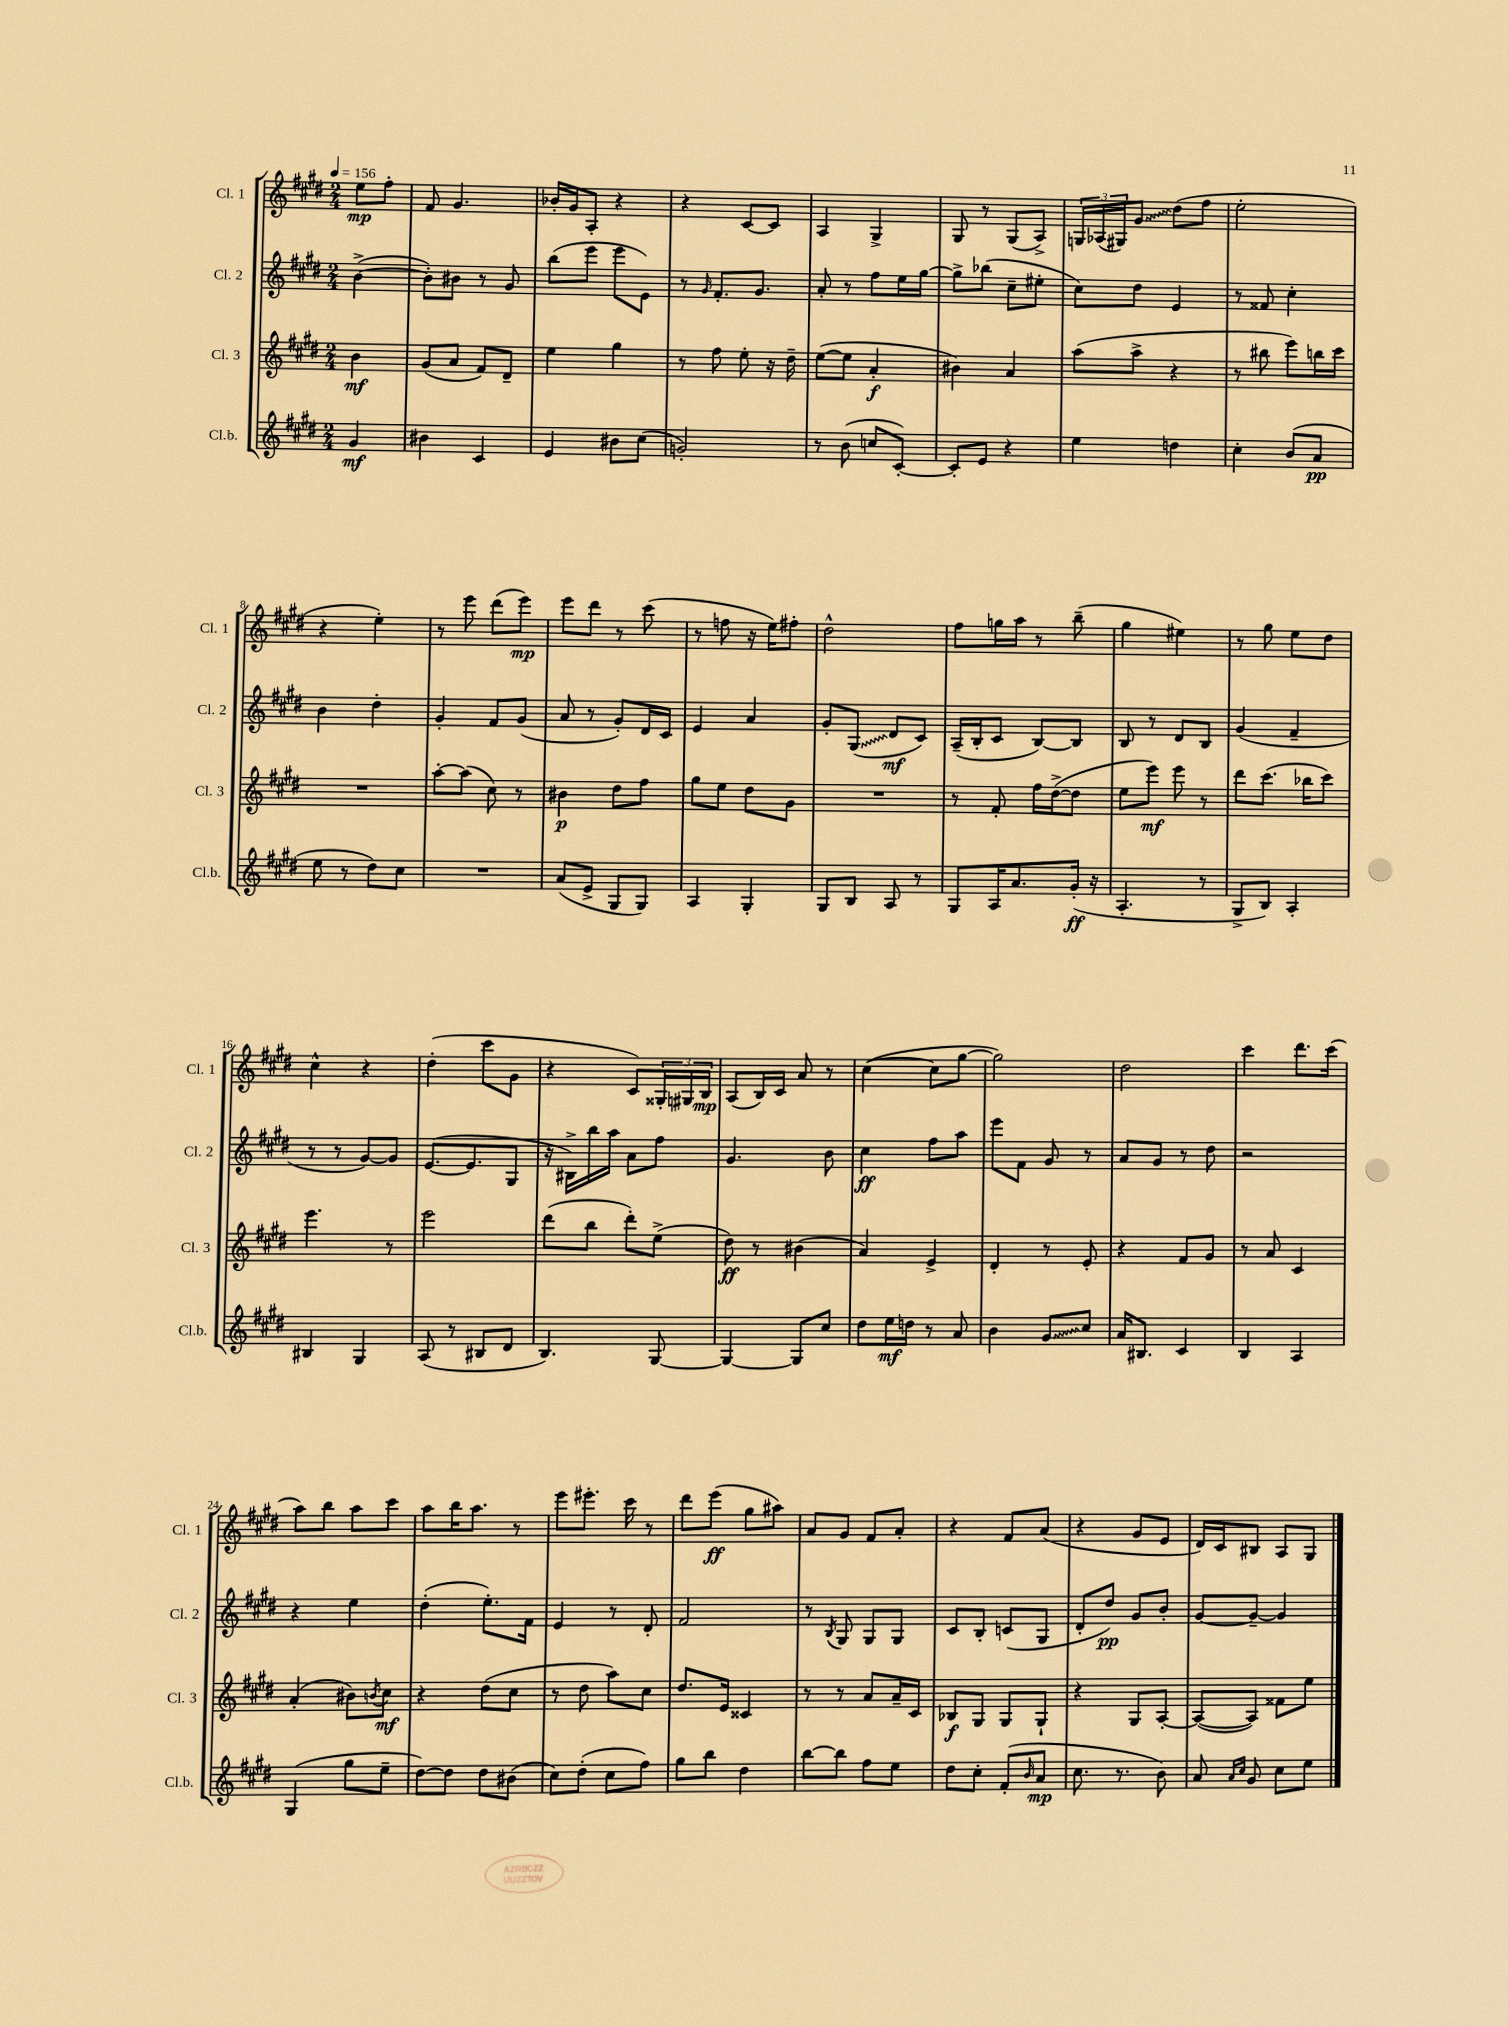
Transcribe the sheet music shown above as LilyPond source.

<<
\new StaffGroup <<
\new Staff = "s0" \with { instrumentName = "Cl. 1" shortInstrumentName = "Cl. 1" } {
    \clef treble \key e \major \numericTimeSignature \time 2/4 \partial 4 \tempo 4 = 156
    e''8\mp fis''8-. |
    fis'8 gis'4. |
    bes'16-. gis'16 a8-. r4 |
    r4 cis'8~ cis'8 |
    a4 gis4-> |
    gis8 r8 gis8( a8->) |
    \tuplet 3/2 { g16 aes16( gis16) } \once \override Glissando.style = #'zigzag gis'8\glissando dis''8( fis''8 |
    e''2-. |
    r4 e''4-.) |
    r8 e'''8 dis'''8( e'''8\mp) |
    e'''8 dis'''8 r8 cis'''8( |
    r8 f''8 r16 e''16) fis''8-. |
    dis''2-^ |
    fis''8 g''16 a''16 r8 b''8--( |
    gis''4 eis''4) |
    r8 gis''8 e''8 dis''8 |
    cis''4-^ r4 |
    dis''4-.( cis'''8 gis'8 |
    r4 cis'8) \tuplet 3/2 { gisis16-. gis16 b16\mp } |
    a8( b16) cis'16 a'8 r8 |
    cis''4~( cis''8 gis''8~ |
    gis''2) |
    dis''2 |
    cis'''4 dis'''8. cis'''16( |
    a''8) b''8 a''8 cis'''8 |
    a''8 b''16 a''8. r8 |
    e'''8 eis'''8.-. cis'''16 r8 |
    dis'''8 e'''8\ff( gis''8 ais''8) |
    a'8 gis'8 fis'8 a'8-. |
    r4 fis'8 a'8( |
    r4 gis'8 e'8 |
    dis'16) cis'16 bis8 a8 gis8 \bar "|." |
}
\new Staff = "s1" \with { instrumentName = "Cl. 2" shortInstrumentName = "Cl. 2" } {
    \clef treble \key e \major \numericTimeSignature \time 2/4 \partial 4
    b'4~->( |
    b'8-.) bis'8 r8 gis'8 |
    b''8( e'''8 e'''8 e'8) |
    r8 \grace { gis'16 } fis'8.-. gis'8. |
    a'8-. r8 fis''8 e''16 gis''16~ |
    gis''8-> bes''8( cis''8-- eis''8-. |
    cis''8) dis''8 e'4 |
    r8 fisis'8 cis''4-. |
    b'4 dis''4-. |
    gis'4-. fis'8 gis'8( |
    a'8 r8 gis'8-.) dis'16 cis'16 |
    e'4 a'4 |
    gis'8-. \once \override Glissando.style = #'zigzag gis8\glissando( dis'8\mf cis'8) |
    a16--( b16-. cis'8 b8~) b8 |
    b8 r8 dis'8 b8 |
    gis'4( fis'4-- |
    r8 r8 gis'8~) gis'8 |
    e'8.~( e'8. gis8 |
    r16 bis16->) b''16 a''16 a'8 fis''8 |
    gis'4. b'8 |
    cis''4\ff fis''8 a''8 |
    e'''8 fis'8 gis'8 r8 |
    a'8 gis'8 r8 dis''8 |
    r2 |
    r4 e''4 |
    dis''4-.( e''8.-.) fis'16 |
    e'4 r8 dis'8-. |
    fis'2 |
    r8 \acciaccatura { b8 } gis8 gis8 gis8 |
    cis'8 b8-. c'8( gis8 |
    dis'8-. dis''8\pp) gis'8 b'8-. |
    gis'8~ gis'8~-- gis'4 \bar "|." |
}
\new Staff = "s2" \with { instrumentName = "Cl. 3" shortInstrumentName = "Cl. 3" } {
    \clef treble \key e \major \numericTimeSignature \time 2/4 \partial 4
    b'4\mf |
    gis'8( a'8 fis'8) dis'8-- |
    e''4 gis''4 |
    r8 fis''8 e''8-. r16 dis''16-- |
    e''8~( e''8 a'4-.\f |
    bis'4) a'4 |
    a''8( a''8-> r4 |
    r8 bis''8 e'''8) b''16 cis'''16 |
    R2 |
    a''8~-. a''8( cis''8) r8 |
    bis'4\p dis''8 fis''8 |
    gis''8 e''8 dis''8 gis'8 |
    R2 |
    r8 fis'8-. fis''16 dis''16~->( dis''8 |
    e''8 e'''8\mf) e'''8 r8 |
    dis'''8 cis'''8.( bes''16 cis'''8) |
    e'''4. r8 |
    e'''2 |
    dis'''8( b''8 dis'''8-.) e''8->( |
    dis''8\ff) r8 bis'4( |
    a'4) e'4-> |
    dis'4-. r8 e'8-. |
    r4 fis'8 gis'8 |
    r8 a'8 cis'4 |
    a'4-.( bis'8) \acciaccatura { b'8 } cis''8\mf |
    r4 dis''8( cis''8 |
    r8 dis''8 a''8) cis''8 |
    dis''8. e'16 cisis'4 |
    r8 r8 a'8 a'16-- cis'16 |
    bes8\f gis8 gis8 gis8-! |
    r4 gis8 a8~-. |
    a8~( a8) fisis'8 e''8 \bar "|." |
}
\new Staff = "s3" \with { instrumentName = "Cl.b." shortInstrumentName = "Cl.b." } {
    \clef treble \key e \major \numericTimeSignature \time 2/4 \partial 4
    gis'4\mf |
    bis'4 cis'4 |
    e'4 bis'8 cis''8( |
    g'2-.) |
    r8 b'8( c''8 cis'8~-.) |
    cis'8-. e'8 r4 |
    e''4 d''4 |
    cis''4-. b'8( a'8\pp |
    e''8 r8 dis''8) cis''8 |
    R2 |
    a'8( e'8-> gis8 gis8) |
    a4 gis4-. |
    gis8 b8 a8 r8 |
    gis8 a16 a'8. gis'16-.\ff( r16 |
    a4.-. r8 |
    gis8-> b8) a4-. |
    bis4 gis4 |
    a8( r8 bis8 dis'8 |
    b4.) gis8~ |
    gis4~ gis8 cis''8 |
    dis''8 e''16\mf d''16 r8 a'8 |
    b'4 \once \override Glissando.style = #'zigzag gis'8\glissando cis''8 |
    a'16 bis8. cis'4 |
    b4 a4 |
    gis4( gis''8 e''8-- |
    dis''8~) dis''8 dis''8 bis'8( |
    cis''8) dis''8-.( cis''8 fis''8) |
    gis''8 b''8 dis''4 |
    b''8~ b''8 fis''8 e''8 |
    dis''8 cis''8-. fis'8-.( \grace { b'16 } a'8\mp |
    cis''8. r8. b'8) |
    a'8 \grace { a'16 cis''16 } gis'8 cis''8 e''8 \bar "|." |
}
>>
>>
